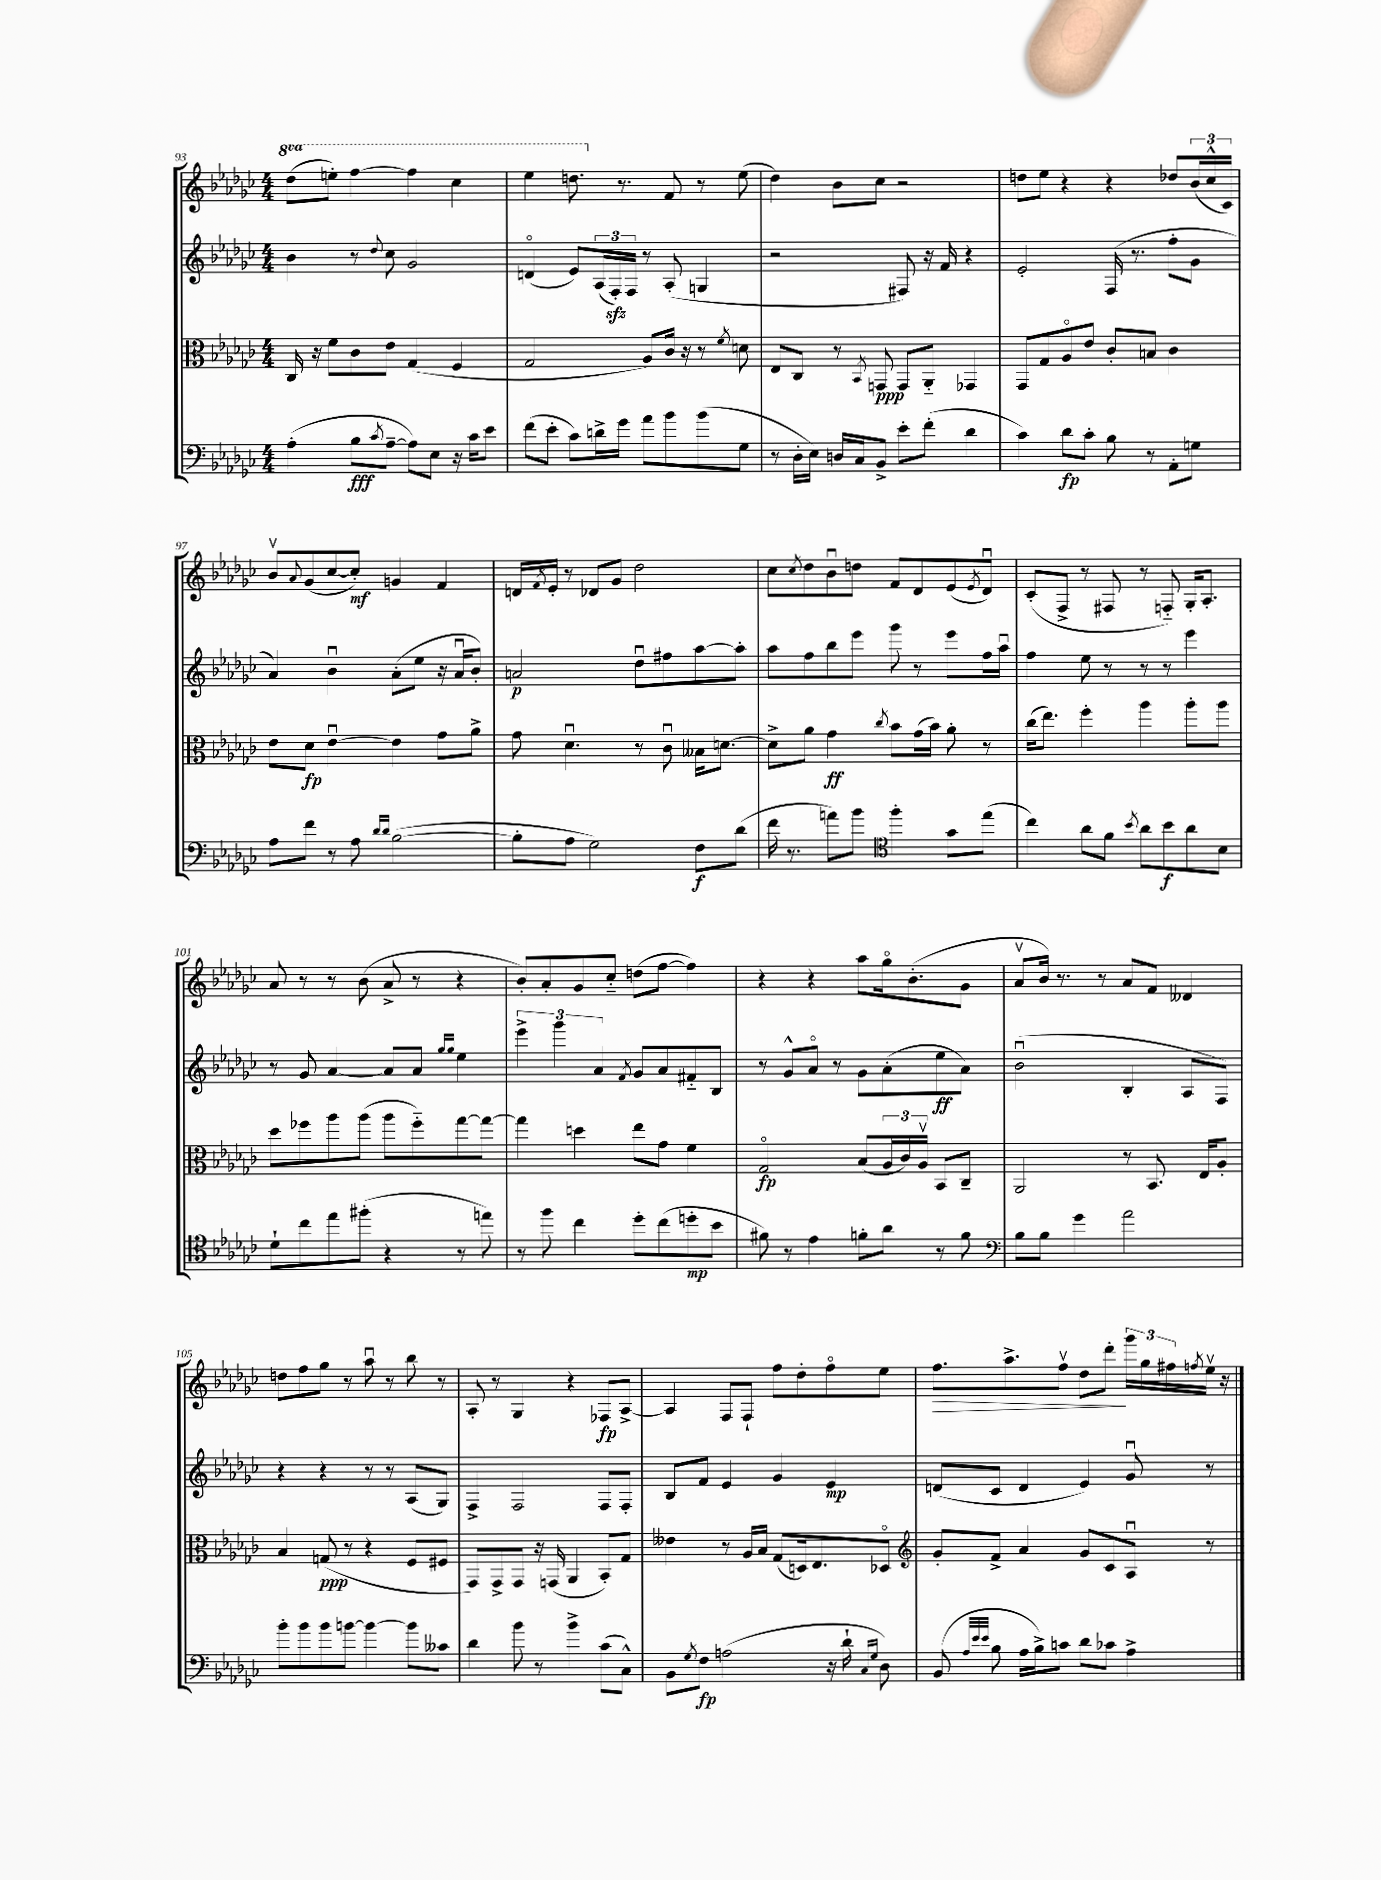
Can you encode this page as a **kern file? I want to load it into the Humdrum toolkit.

**kern	**dynam	**kern	**dynam	**kern	**dynam	**kern	**dynam
*part4	*part4	*part3	*part3	*part2	*part2	*part1	*part1
*staff4	*staff4	*staff3	*staff3	*staff2	*staff2	*staff1	*staff1
*clefF4	*	*clefC3	*	*clefG2	*	*clefG2	*
*k[b-e-a-d-g-c-]	*	*k[b-e-a-d-g-c-]	*	*k[b-e-a-d-g-c-]	*	*k[b-e-a-d-g-c-]	*
*M4/4	*	*M4/4	*	*M4/4	*	*M4/4	*
*	*	*	*	*	*	*8va	*
=93	=93	=93	=93	=93	=93	=93	=93
(4A-'\	.	16C-/	.	4b-\	.	(8ddd-\L	.
.	.	16r	.	.	.	.	.
.	.	8f\L	.	.	.	8eeen'\J)	.
8B-\L	fff	8c-\	.	8r	.	[4fff\	.
8qc-/	.	.	.	8qqdd-/	.	.	.
[8A-~\J	.	8e-\J	.	8cc-\	.	.	.
8A-\L])	.	(4G-/	.	2g-/	.	4fff\]	.
8E-\J	.	.	.	.	.	.	.
16r	.	4F/	.	.	.	4ccc-\	.
16c-\KL	.	.	.	.	.	.	.
8e-\J	.	.	.	.	.	.	.
=94	=94	=94	=94	=94	=94	=94	=94
(8f\L	.	2G-/	.	(4dn/	.	4eee-\	.
8e-'\J	.	.	.	.	.	.	.
8c-\L)	.	.	.	8e-/L)	.	8.dddn\	.
16dn^\L	.	.	.	(24A-/L	.	.	.
.	.	.	.	24Fzz'/)	.	.	.
*	*	*	*	*	*	*X8va	*
16g-\JJ	.	.	.	.	.	8.r	.
.	.	.	.	24F/JJ	.	.	.
8a-\L	.	8A-/L)	.	8r	.	.	.
8b-\	.	16c-/Jk	.	(8A-'/	.	8f/	.
.	.	16r	.	.	.	.	.
(8b-\	.	8r	.	4Gn/	.	8r	.
.	.	8qf/	.	.	.	.	.
8G-\J	.	8dn\	.	.	.	(8ee-\	.
=95	=95	=95	=95	=95	=95	=95	=95
8r	.	8E-/L	.	2r	.	4dd-\)	.
16D-'\LL	.	8C-/J	.	.	.	.	.
16E-\JJ)	.	.	.	.	.	.	.
16Dn/LL	.	8r	.	.	.	8b-\L	.
16C-/J	.	.	.	.	.	.	.
.	.	8qBB-/	.	.	.	.	.
8BB-^/J	.	8GGn/	ppp	.	.	8cc-\J	.
8e-'\L	.	8GG/L	.	8F#X/)	.	2r	.
(8f'\J	.	8AA-/J	.	16r	.	.	.
.	.	.	.	16f/	.	.	.
4d-\	.	4GG-X/	.	4r	.	.	.
=96	=96	=96	=96	=96	=96	=96	=96
4c-\)	.	8GG-/L	.	2e-'/	.	8ddn\L	.
.	.	8G-/	.	.	.	8ee-\J	.
8d-\L	fp	8A-/	.	.	.	4r	.
8c-'\J	.	8e-/J	.	.	.	.	.
8B-\	.	8c-'/L	.	(16F/	.	4r	.
.	.	.	.	8.r	.	.	.
8r	.	8Bn/J	.	.	.	.	.
8AA-'\L	.	4c-\	.	8ff'\L	.	8dd-X/L	.
8Gn\J	.	.	.	8g-\J	.	(24b-/L	.
.	.	.	.	.	.	24cc-^^/	.
.	.	.	.	.	.	24c-/JJ)	.
!!LO:LB:g=z
=97	=97	=97	=97	=97	=97	=97	=97
8A-\L	.	8e-\L	.	4a-/)	.	8b-v/L	.
.	.	.	.	.	.	8qqa-/	.
8f\J	.	8d-\J	fp	.	.	(8g-/	.
8r	.	[4e-u\	.	4b-u\	.	[8cc-/	.
8A-\	.	.	.	.	.	8cc-'/J])	mf
16qqd-/LL	.	.	.	.	.	.	.
16qqd-/JJ	.	.	.	.	.	.	.
([2B-\	.	4e-\]	.	(8a-'\L	.	4gn/	.
.	.	.	.	8ee-\J	.	.	.
.	.	8g-\L	.	16r	.	4f/	.
.	.	.	.	16a-u/KL	.	.	.
.	.	8a-^\J	.	8b-'/J)	.	.	.
=98	=98	=98	=98	=98	=98	=98	=98
8B-'\L]	.	8g-\	.	2an/	p	16dn/LL	.
.	.	.	.	.	.	8qf/	.
.	.	.	.	.	.	16e-'/JJ	.
8A-\J	.	4.d-u\	.	.	.	8r	.
2G-\)	.	.	.	.	.	8d-X/L	.
.	.	.	.	.	.	8g-/J	.
.	.	8r	.	8dd-u\L	.	2dd-\	.
.	.	8c-u\	.	8ff#X\	.	.	.
8F\L	f	16B--X\KL	.	[8aa-\	.	.	.
.	.	[8.dn\J	.	.	.	.	.
(8d-\J	.	.	.	8aa-'\J]	.	.	.
=99	=99	=99	=99	=99	=99	=99	=99
16f\	.	8d^\L]	.	8aa-\L	.	8cc-\L	.
8.r	.	.	.	.	.	.	.
.	.	.	.	.	.	8qcc-/	.
.	.	8a-\J	.	8ff\	.	8dd-\	.
8an\L)	.	4g-\	ff	8bb-\	.	8b-u\	.
8b-\J	.	.	.	8eee-\J	.	8ddn\J	.
*clefC4	*	*	*	*	*	*	*
.	.	8qcc-/	.	.	.	.	.
4ff'\	.	8b-\L	.	8ggg-\	.	8f/L	.
.	.	(16g-\L	.	8r	.	8d-/	.
.	.	16b-\JJ)	.	.	.	.	.
8g-\L	.	8a-'\	.	8eee-\L	.	(8e-/	.
.	.	.	.	.	.	8qe-/	.
(8ee-\J	.	8r	.	16ff\L	.	8d-u/J)	.
.	.	.	.	16aa-u\JJ	.	.	.
=100	=100	=100	=100	=100	=100	=100	=100
4cc-\)	.	(16cc-\KL	.	4ff\	.	(8c-'/L	.
.	.	8.ee-\J)	.	.	.	.	.
.	.	.	.	.	.	8F^/J	.
8a-\L	.	4ff'\	.	8ee-\	.	8r	.
8f\J	.	.	.	8r	.	8F#X/	.
8qb-/	.	.	.	.	.	.	.
8a-\L	.	4aa-\	.	8r	.	8r	.
8b-\	f	.	.	8r	.	8Fn/)	.
8a-\	.	8aa-'\L	.	4eee-\	.	16G-'/KL	.
.	.	.	.	.	.	8.A-'/J	.
8B-\J	.	8aa-\J	.	.	.	.	.
!!LO:LB:g=z
=101	=101	=101	=101	=101	=101	=101	=101
8d-`\L	.	8dd-\L	.	8r	.	8a-/	.
8cc-\	.	8ff-X\	.	8g-/	.	8r	.
8ee-\	.	8aa-\	.	[4a-/	.	8r	.
(8ff#X'\J	.	(8aa-\J	.	.	.	(8b-\	.
4r	.	8aa-\L	.	8a-/L]	.	8a-^/	.
.	.	8ff-\)	.	8a-/J	.	8r	.
.	.	.	.	16qqgg-/LL	.	.	.
.	.	.	.	16qqgg-/JJ	.	.	.
8r	.	[8gg-\	.	4ee-\	.	4r	.
8een\)	.	8gg-\J_	.	.	.	.	.
=102	=102	=102	=102	=102	=102	=102	=102
8r	.	4gg-\]	.	6eee-^\	.	8b-'/L)	.
8ff\	.	.	.	.	.	8a-'/	.
.	.	.	.	6ggg-\	.	.	.
4cc-\	.	4ddn\	.	.	.	8g-/	.
.	.	.	.	6a-/	.	.	.
.	.	.	.	.	.	8cc-/J	.
.	.	.	.	8qf/	.	.	.
8dd-'\L	.	8ee-\L	.	8g-/L	.	(8ddn\L	.
(8cc-\	.	8g-\J	.	8a-/	.	[8ff\J	.
8ddn'\	mp	4f\	.	8f#X/	.	4ff\])	.
8b-\J	.	.	.	8B-/J	.	.	.
=103	=103	=103	=103	=103	=103	=103	=103
8f#X\)	.	2G-/	fp	8r	.	4r	.
8r	.	.	.	8g-^^/L	.	.	.
4e-\	.	.	.	8a-/J	.	4r	.
.	.	.	.	8r	.	.	.
8fn'\L	.	(8B-/L	.	8g-\L	.	8aa-\L	.
8a-\J	.	24A-/L	.	(8a-'\	.	16gg-\k	.
.	.	24c-/)	.	.	.	.	.
.	.	.	.	.	.	(8.b-'\	.
.	.	24A-v/JJ	.	.	.	.	.
8r	.	8BB-/L	.	8ee-\	ff	.	.
8f\	.	8C-~/J	.	8a-\J)	.	8g-\J	.
=104	=104	=104	=104	=104	=104	=104	=104
*clefF4	*	*	*	*	*	*	*
8B-\L	.	2AA-/	.	(2b-u\	.	8a-v/L	.
8B-\J	.	.	.	.	.	16b-/Jk)	.
.	.	.	.	.	.	8.r	.
4g-\	.	.	.	.	.	.	.
.	.	.	.	.	.	8r	.
2a-\	.	8r	.	4B-'/	.	8a-/L	.
.	.	8.BB-/	.	.	.	8f/J	.
.	.	.	.	8A-/L	.	4d--X/	.
.	.	16E-/KL	.	.	.	.	.
.	.	8A-'/J	.	8F/J)	.	.	.
!!LO:LB:g=z
=105	=105	=105	=105	=105	=105	=105	=105
8b-'\L	.	4B-/	.	4r	.	8ddn\L	.
8b-\	.	.	.	.	.	8ff\	.
8b-\	.	(8Gn/	ppp	4r	.	8gg-\J	.
[8bn\J	.	8r	.	.	.	8r	.
4b\_	.	4r	.	8r	.	8aa-u\	.
.	.	.	.	8r	.	8r	.
8b\L]	.	8F/L	.	(8A-/L	.	8bb-\	.
8c--X\J	.	8F#X/J	.	8G-/J)	.	8r	.
=106	=106	=106	=106	=106	=106	=106	=106
4d-\	.	8GG-/L)	.	4F^/	.	8A-'/	.
.	.	8GG-^/	.	.	.	8r	.
8b-\	.	8GG-/J	.	2F/	.	4G-/	.
8r	.	16r	.	.	.	.	.
.	.	(16GGn/	.	.	.	.	.
4b-^\	.	4AA-/	.	.	.	4r	.
(8c-\L	.	8BB-'/L)	.	8F/L	.	8F-X/L	fp
8C-^^\J)	.	8G-/J	.	8F'/J	.	[8A-^/J	.
=107	=107	=107	=107	=107	=107	=107	=107
8BB-\L	.	4e--X\	.	8B-/L	.	4A-/]	.
8qG-/	.	.	.	.	.	.	.
8F\J	fp	.	.	8f/J	.	.	.
(2An\	.	8r	.	4e-/	.	8F/L	.
.	.	16A-/LL	.	.	.	8F`/J	.
.	.	16B-/JJ	.	.	.	.	.
.	.	(8G-/L	.	4g-/	.	8ff\L	.
.	.	16Dn/k)	.	.	.	8dd-'\	.
.	.	8.E-/	.	.	.	.	.
16r	.	.	.	4e-/	mp	8ff\	.
16d-`\	.	.	.	.	.	.	.
16qqC-/LL	.	.	.	.	.	.	.
16qqG-/JJ	.	.	.	.	.	.	.
8D-\)	.	8D-X/J	.	.	.	8ee-\J	.
=108	=108	=108	=108	=108	=108	=108	=108
*	*	*clefG2	*	*	*	*	*
!	!	!	!	!	!	!	!LO:HP:b
(8BB-/	.	8g-'/L	.	(8dn/L	.	8.ff\L	>
32qqA-/LLL	.	.	.	.	.	.	.
32qqe-/	.	.	.	.	.	.	.
32qqe-/JJJ	.	.	.	.	.	.	.
8B-\	.	8f^/J	.	8c-/J	.	.	.
.	.	.	.	.	.	8.aa-^\	.
16A-\LL	.	4a-/	.	4d/	.	.	.
16B-^\J)	.	.	.	.	.	.	.
8cn\J	.	.	.	.	.	8ffv\J	.
8d-\L	.	8g-/L	.	4e-/)	.	8dd-\L	.
8c-X\J	.	8c-/	.	.	.	8ddd-'\J	.
4A-^\	.	8A-u/J	.	8g-u/	.	24ggg-\LL	]
.	.	.	.	.	.	24gg-\	.
.	.	.	.	.	.	24ff#X\	.
.	.	.	.	.	.	8qffn/	.
.	.	8r	.	8r	.	16ee-v\JJ	.
.	.	.	.	.	.	16r	.
==	==	==	==	==	==	==	==
*-	*-	*-	*-	*-	*-	*-	*-
